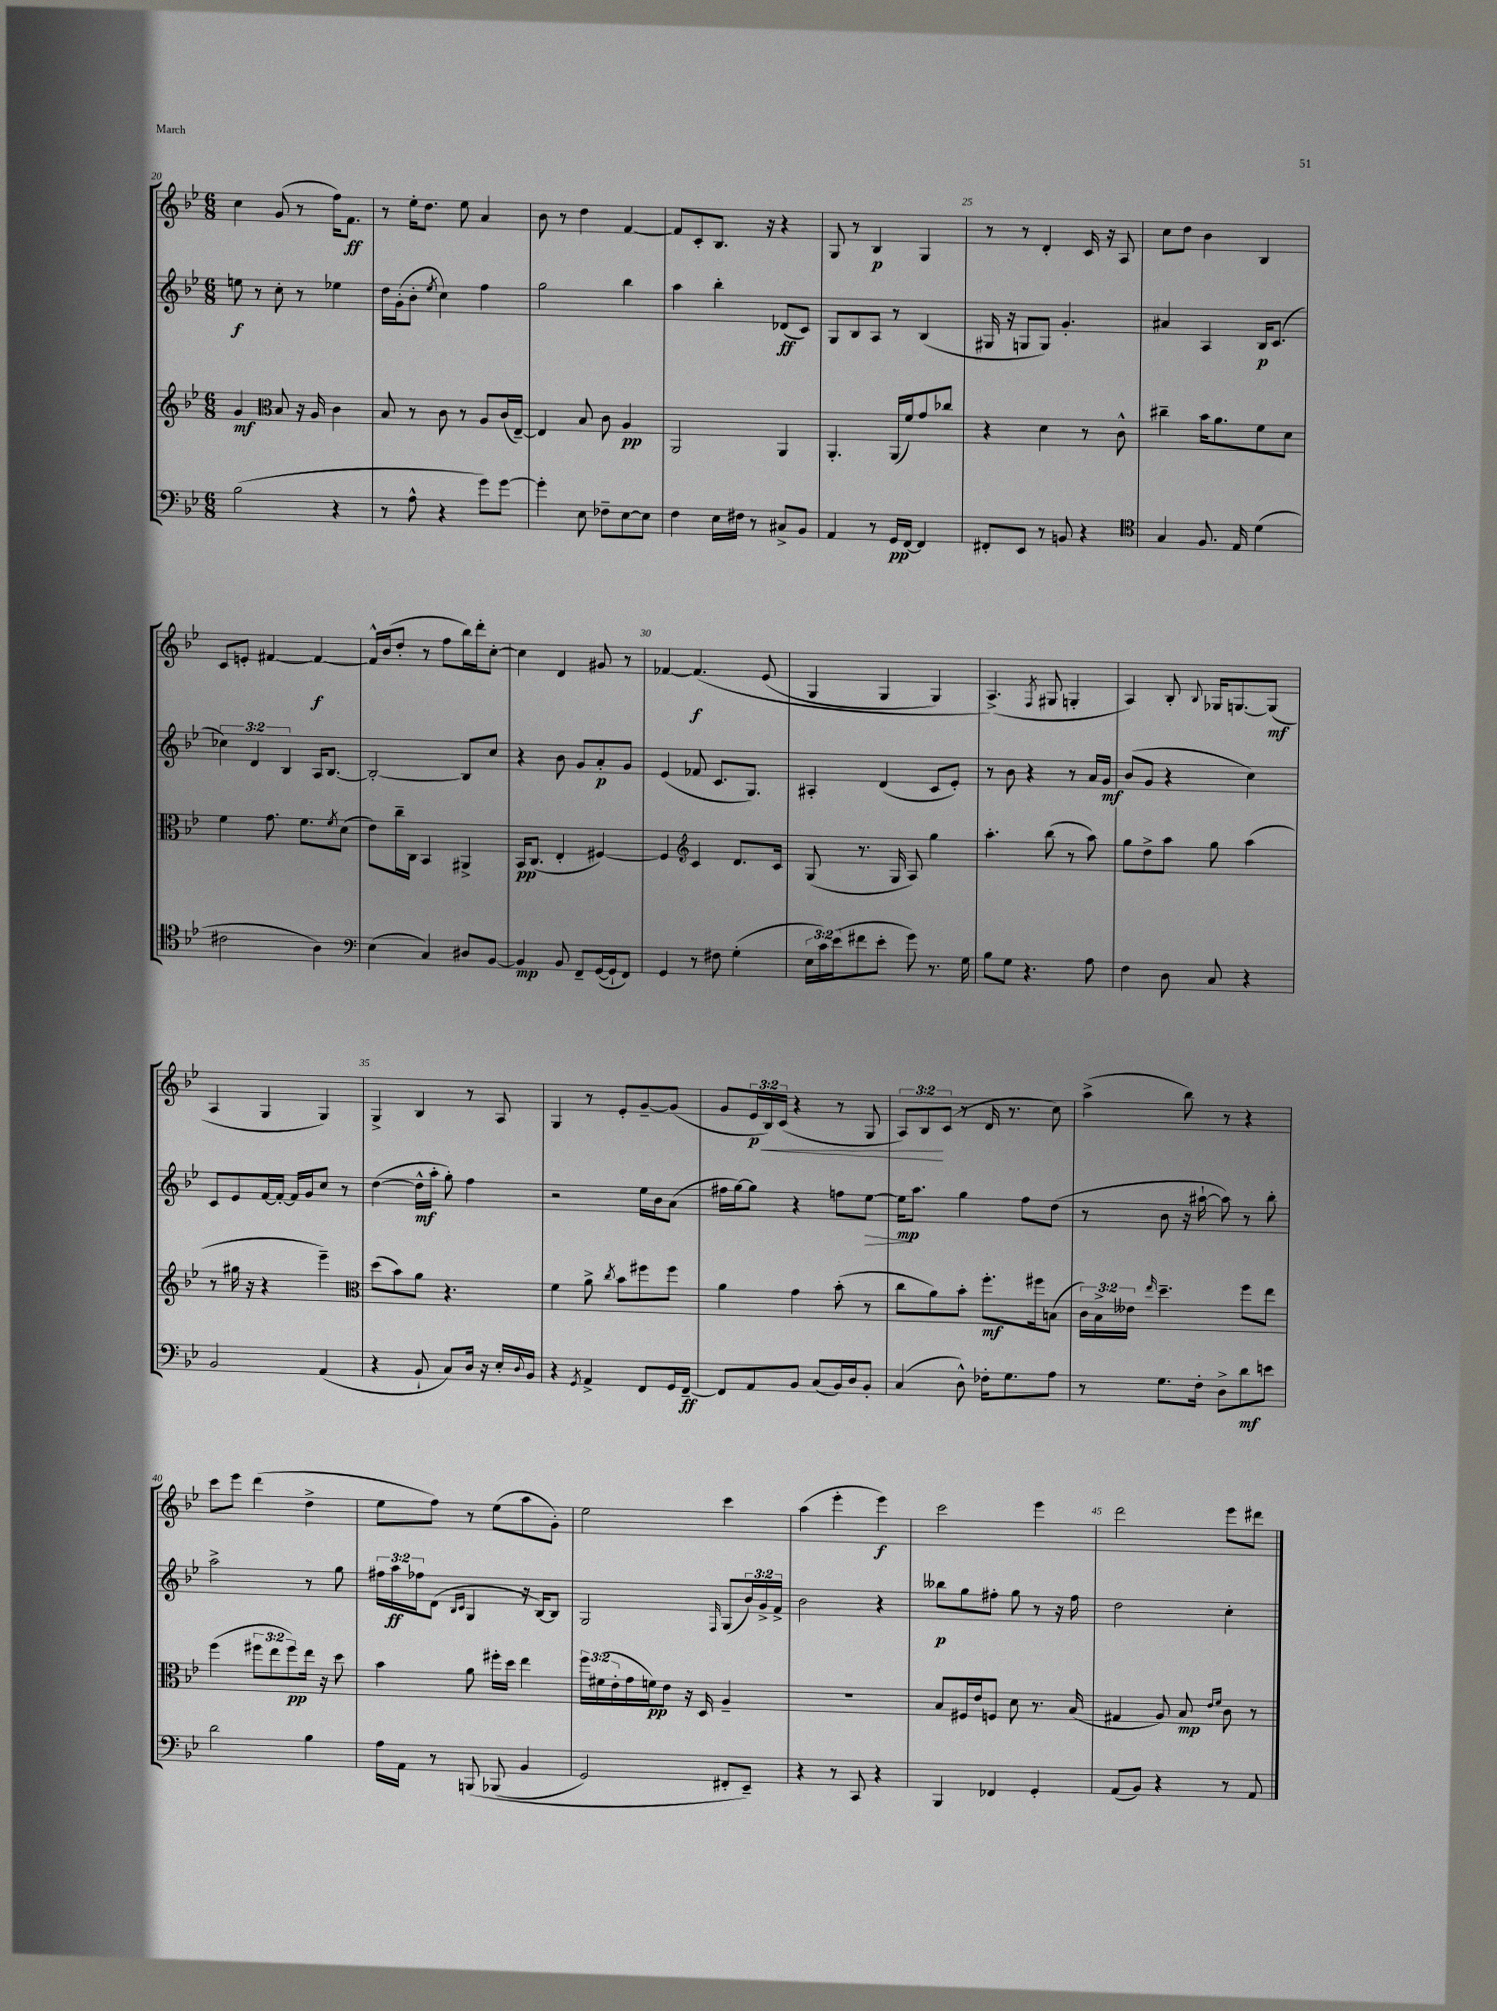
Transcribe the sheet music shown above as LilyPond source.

<<
\new StaffGroup <<
\new Staff = "s0" {
    \clef treble \key bes \major \numericTimeSignature \time 6/8 \override Staff.TupletNumber.text = #tuplet-number::calc-fraction-text
    c''4 g'8( r8 f''16) f'8.\ff |
    r8 ees''16-. d''8. ees''8 a'4 |
    bes'8 r8 d''4 f'4~ |
    f'8 c'8-. bes8. r16 r4 |
    g8 r8 bes4\p g4 |
    r8 r8 d'4-. c'16 r16 a8 |
    c''8 d''8 bes'4 bes4 |
    c'8 e'8-. fis'4~ fis'4~\f |
    fis'16-^ bes'16( d''8-. r8 f''8 bes''16) d'''16-. c''8~-. |
    c''4 d'4 gis'8 r8 |
    fes'4~ fes'4.\f\( ees'8( |
    g4 g4 g4) |
    a4.->(\) \acciaccatura { f8 } gis8 g4-. |
    a4) bes8-. \appoggiatura { bes8 } ges16 g8.~ g8\mf( |
    a4 g4 g4) |
    g4-> bes4 r8 a8 |
    g4 r8 ees'8-. g'8~-- g'8( |
    g'8 \tuplet 3/2 { ees'16\p\< bes16) c'16( } r4 r8 g8 |
    \tuplet 3/2 { a8) bes8\! c'8( } r8 d'16 r8. c''8) |
    a''4->( bes''8) r8 r4 |
    c'''8 ees'''8 d'''4( d''4-> |
    ees''8 f''8) r8 ees''8( a''8 g'8-.) |
    ees''2 c'''4 |
    a''4( ees'''4-. ees'''4\f) |
    c'''2 ees'''4 |
    d'''2 ees'''8 dis'''8 \bar "|." |
}
\new Staff = "s1" {
    \clef treble \key bes \major \numericTimeSignature \time 6/8 \override Staff.TupletNumber.text = #tuplet-number::calc-fraction-text
    e''8\f r8 c''8-. r8 ees''4 |
    d''16 g'16-.( bes'8-. \acciaccatura { ees''8 } c''4) f''4 |
    g''2 bes''4 |
    a''4 bes''4-. des'8\ff( c'8) |
    g8 bes8 a8 r8 bes4( |
    gis16 r16 g8 g8) g'4.-. |
    ais'4 a4 bes16\p c'8.( |
    \tuplet 3/2 { ces''4) d'4 bes4 } a16 bes8.~ |
    bes2~-. bes8 c''8 |
    r4 bes'8 g'8 a'8-.\p g'8 |
    ees'4( fes'8 c'8. g8.) |
    ais4-. d'4( c'8 ees'8-.) |
    r8 bes'8 r4 r8 a'16 g'16\mf |
    bes'8( g'8 r4 c''4) |
    c'8 ees'8 f'16~ f'16~-. f'16 g'16 c''8 r8 |
    d''4~( d''16-^\mf a''16-. g''8-.) f''4 |
    r2 ees''16 bes'16 a'8( |
    fis''16 g''16~) g''8 r4 f''8 ees''8~\> |
    ees''16\mp\! a''8. g''4 f''8 d''8( |
    r8 bes'8 r16 ais''16~-! ais''8) r8 bes''8-. |
    a''2-> r8 g''8 |
    \tuplet 3/2 { fis''16 a''16\ff fes''16 } d'8( \grace { bes16 c'16 } g4 r16 bes16~) bes8 |
    g2 \grace { f16 } g8( \tuplet 3/2 { bes'16) g'16-> f'16-> } |
    bes'2 r4 |
    beses''8\p g''8 fis''8-. g''8 r8 r16 fis''16 |
    d''2 c''4-. \bar "|." |
}
\new Staff = "s2" {
    \clef treble \key bes \major \numericTimeSignature \time 6/8 \override Staff.TupletNumber.text = #tuplet-number::calc-fraction-text
    g'4\mf \clef alto bes8 r16 a16 c'4 |
    bes8 r8 c'8 r8 a8 c'16( ees16~--) |
    ees4 bes8 c'8 a4\pp |
    a,2 a,4 |
    a,4.-. a,16( f'16) g'8 ces''8 |
    r4 d'4 r8 c'8-^ |
    cis''4-- bes'16 a'8. f'8 d'8 |
    f'4 g'8. f'8. \acciaccatura { f'8 } d'8( |
    ees'8) c''16-- c16 bes,4 ais,4-> |
    bes,16\pp c8.( ees4-. fis4~) |
    fis4 \clef treble c'4 d'8. c'16 |
    g8( r8. g16 a8) g''4 |
    a''4.-. bes''8( r8 a''8) |
    g''8 d''8-> a''8 g''8 a''4( |
    r8 gis''16 r16 r4 ees'''4--) |
    \clef alto d''8( bes'8) a'8 r4. |
    f'4 a'8-> \acciaccatura { c''8 } bes'8 fis''8 fis''8 |
    a'4 g'4 bes'8-.( r8 |
    c''8 a'8) bes'8-. f''8.-.\mf fis''16 b8( |
    \tuplet 3/2 { c'16) bes16-> eeses'16 } \grace { ees''16 } d''4.-- f''8 ees''8 |
    f''4( \tuplet 3/2 { fis''8 ees''8 fis''8\pp) } ees''16 r16 d''8 |
    bes'4 a'8 fis''16-. d''16 ees''4 |
    \tuplet 3/2 { f''16 fis'16( ees'16-. } g'16 f'16\pp) ees'8 r16 d16 a4-- |
    R2. |
    bes8 fis16 ees'16 f8 d'8 r8. bes16( |
    gis4 a8) bes8\mp \grace { ees'16 f'16 } c'8 r8 \bar "|." |
}
\new Staff = "s3" {
    \clef bass \key bes \major \numericTimeSignature \time 6/8 \override Staff.TupletNumber.text = #tuplet-number::calc-fraction-text
    bes2( r4 |
    r8 a8-^ r4 g'8) g'8~ |
    g'4-. ees8 fes8-- ees8~ ees8 |
    f4 ees16 fis16 r8 cis8-> bes,8 |
    a,4 r8 g,16\pp f,16~ f,4 |
    fis,8-. ees,8 r8 b,8 r4 |
    \clef tenor g4 f8. ees16 d'4( |
    cis'2 a4) |
    \clef bass ees4( c4) dis8 bes,8~ |
    bes,4\mp bes,8 f,8-- g,16~( g,16-! f,8) |
    g,4 r8 fis8 g4-.( |
    \tuplet 3/2 { ees16 c'16) ees'16( } fis'8 ees'8-. g'8) r8. g16 |
    bes8 g8 r4. a8 |
    f4 d8 c8 r4 |
    bes,2 a,4( |
    r4 bes,8-! c8) d16 r16 ees16-. \appoggiatura { d8 } bes,16 |
    r4 \acciaccatura { g,8 } a,4-> f,8 g,16 f,16~--\ff |
    f,8 a,8 bes,8 c8( bes,16) d16 bes,8-. |
    c4( d8-^) fes16-. g8. a8 |
    r8 g8. f16-. d8-> d'8\mf e'8 |
    d'2 bes4 |
    a16 a,16 r8 b,,8\( bes,,8( bes,4 |
    g,2) fis,8-. ees,8--\) |
    r4 r8 c,8 r4 |
    bes,,4 fes,4 g,4-. |
    a,8( bes,8) r4 r8 a,8 \bar "|." |
}
>>
>>
\layout { \context { \Score currentBarNumber = #20 \override BarNumber.break-visibility = ##(#f #t #t) barNumberVisibility = #(every-nth-bar-number-visible 5) } }
